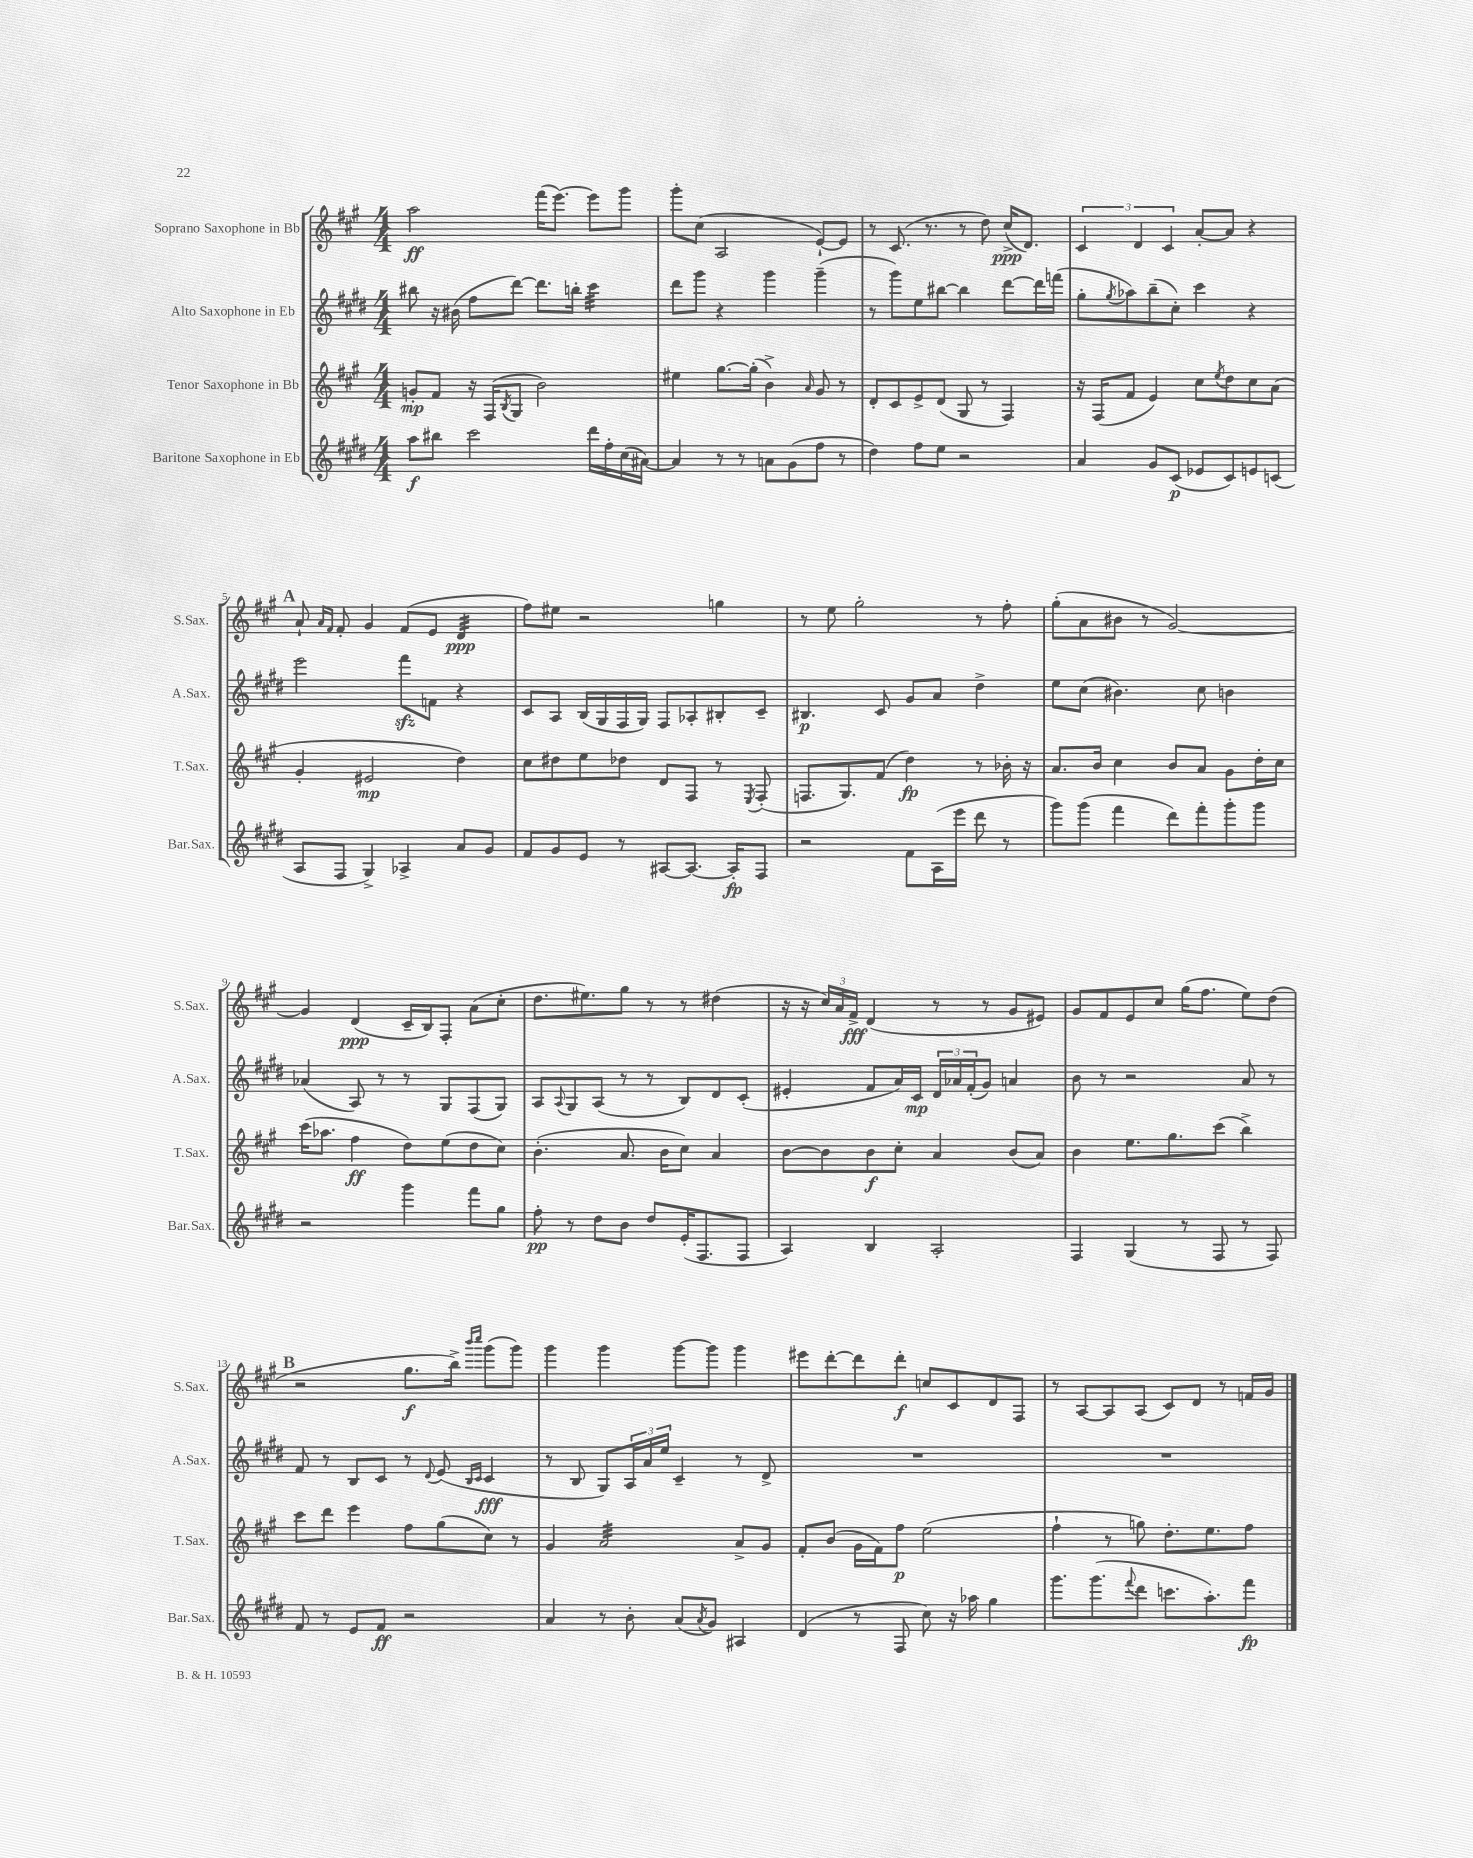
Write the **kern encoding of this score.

**kern	**kern	**kern	**kern
*staff4	*staff3	*staff2	*staff1
*clefG2	*clefG2	*clefG2	*clefG2
*k[f#c#g#d#]	*k[f#c#g#]	*k[f#c#g#d#]	*k[f#c#g#]
*M4/4	*M4/4	*M4/4	*M4/4
8aa\L	8g'/L	8bb#\	2aa\
8bb#\J	8f#/J	16r	.
.	.	(16b#\	.
2ccc#\	16r	8ff#\L	.
.	(16F#/LK	.	.
.	8qB/	.	.
.	8G#/J	[8ddd#\J)	.
.	2b\)	8.ddd#\]L	(16fff#\LK
.	.	.	[8.eee\J)
.	.	16bb'\Jk	.
16ddd#\LL	.	4ccc#\	8eee\]L
16ff#'\	.	.	.
(16cc#\	.	.	8ggg#\J
[16a#\JJ)	.	.	.
=	=	=	=
4a#/]	4ee#\	8ddd#\L	8ggg#'\L
.	.	8ggg#\J	(8cc#\J
8r	[8.gg#\L	4r	2A/
8r	.	.	.
.	(16gg#'\]Jk	.	.
8a\L	4b^\)	4ggg#\	.
(8g#\	.	.	.
.	16qqa/	.	.
8ff#\J	8g#/	(4ggg#~\	[8e`/L)
8r	8r	.	8e/]J
=	=	=	=
4dd#\)	8d'/L	8r	8r
.	8c#/	8ggg#\L)	(8.c#/
8ff#\L	8e^/	8ee\	.
.	.	.	8.r
8ee\J	(8d/J	[8bb#\J	.
2r	8G#/	4bb#\]	8r
.	8r	.	8dd\)
.	4F#/)	[8ddd#\L	(16cc#^/LK
.	.	.	8.d/J)
.	.	16ddd#\]L	.
.	.	(16fff\JJ	.
=	=	=	=
4a/	16r	8gg#'\L	6c#/
.	(16F#/LK	.	.
.	.	8qgg#/	.
.	8f#/J	8aa-\)	.
.	.	.	6d/
8g#/L	4e/)	(8bb~\	.
.	.	.	6c#/
(8c#/J	.	8cc#'\J)	.
8e-/L	8cc#\L	4ccc#\	[8a'/L
.	8qee/	.	.
8c#/)	8dd\	.	8a/]J
8e/	8cc#\	4r	4r
(8c/J	(8a\J	.	.
=	=	=	=
8A/L	4g#'/	2eee\	8a`/
.	.	.	16qqa/LL
.	.	.	16qqf#/JJ
8F#/J	.	.	8f#'/
4G#^/)	2e#/	.	4g#/
4A-^/	.	8fff#\L	(8f#/L
.	.	8f\J	8e/J
8a/L	4dd\)	4r	4d/
8g#/J	.	.	.
=	=	=	=
8f#/L	8cc#\L	8c#/L	8ff#\L)
8g#/	8dd#\	8A/J	8ee#\J
8e/J	8ee\	(16B/LL	2r
.	.	16G#/	.
8r	8dd-\J	16F#/	.
.	.	16G#/JJ)	.
[8A#/L	8d/L	8F#/L	.
8.A#/_J	8F#/J	8A-'/	.
.	8r	8B#'/	4gg\
16A#'/]LK	.	.	.
.	8qE/	.	.
8F#/J	(8F#'/	8c#~/J	.
=	=	=	=
2r	8.F/L	4.B#/	8r
.	.	.	8ee\
.	8.G#/)	.	.
.	.	.	2gg#'\
.	(8f#/J	8c#/	.
8f#\L	4dd\)	8g#/L	.
(16A\L	.	8a/J	.
16eee\JJ	.	.	.
8ddd#\	8r	4dd#^\	8r
8r	16b-'\	.	8ff#'\
.	16r	.	.
=	=	=	=
8ggg#\L)	8.a/L	8ee\L	(8gg#'\L
(8ggg#\J	.	(8cc#\J	8a\
.	16b/Jk	.	.
4fff#\	4cc#\	4.b#\)	8b#\J
.	.	.	8r
8ddd#\L)	8b/L	.	[2g#/)
8fff#'\	8a/J	8cc#\	.
8ggg#'\	8g#\L	4b\	.
8ggg#\J	16dd'\L	.	.
.	16cc#\JJ	.	.
=	=	=	=
2r	(16ccc#\LK	(4a-/	4g#/]
.	8.aa-\J	.	.
.	4ff#\	8A/)	(4d/
.	.	8r	.
4ggg#\	8dd\L)	8r	16c#~/LL
.	.	.	16B/J)
.	(8ee\	8G#/L	8F#'/J
8fff#\L	8dd\	(8F#/	(8a\L
8gg#\J	8cc#\J)	8G#/J)	8cc#'\J
=	=	=	=
8ff#'\	(4.b'\	8A/L	8.dd\L
.	.	8qqA/	.
8r	.	8G#/	.
.	.	.	8.ee#\)
8dd#\L	.	(8A/J	.
8b\J	8.a/	8r	8gg#\J
8dd#/L	.	8r	8r
.	16b\LK	.	.
(16e'/K	8cc#\J)	8B/L)	8r
8.F#/	.	.	.
.	4a/	8d#/	(4dd#\
8F#/J	.	(8c#'/J	.
=	=	=	=
4A/)	[8b\L	4e#'/	16r
.	.	.	16r
.	8b\]	.	24cc#/LL)
.	.	.	24a/
.	.	.	24f#^/JJ
4B/	8b\	8f#/L	(4d/
.	8cc#'\J	16a/L)	.
.	.	16c#/JJ	.
2A'/	4a/	24d#/LL	8r
.	.	24a-/	.
.	.	(24f#'/J	.
.	.	8g#/J)	8r
.	(8b/L	4a/	8g#/L
.	8a/J)	.	8e#/J)
=	=	=	=
4F#/	4b\	8b\	8g#/L
.	.	8r	8f#/
(4G#/	8.ee\L	2r	8e/
.	.	.	8cc#/J
.	8.gg#\	.	.
8r	.	.	(16gg#\LK
.	.	.	8.ff#\J
8F#/	(8ccc#\J	.	.
8r	4bb^\)	8a/	8ee\L)
8F#/)	.	8r	(8dd\J
=	=	=	=
8f#/	8ccc#\L	8f#/	2r
8r	8ddd\J	8r	.
8e/L	4eee\	8B/L	.
8f#/J	.	8c#/J	.
2r	8ff#\L	8r	8.gg#\L
.	.	8qqd#/	.
.	(8gg#\	(8e/	.
.	.	.	16bb^\Jk)
.	.	16qqB/LL	16qqbbb/LL
.	.	16qqc#/JJ	16qqcccc#/JJ
.	8cc#\J)	4c#/	(8ggg#\L
.	8r	.	8ggg#\J)
=	=	=	=
4a/	4g#/	8r	4ggg#\
.	.	8B/	.
8r	2a/	8G#/L)	4ggg#\
8b'\	.	24A/L	.
.	.	24a/	.
.	.	24ee/JJ	.
(8a/L	.	4c#~/	[8ggg#\L
8qa/	.	.	.
8g#/J)	.	.	8ggg#\]J
4A#/	8a^/L	8r	4ggg#\
.	8g#/J	8d#^/	.
=	=	=	=
(4d#/	8f#'/L	1r	8eee#\L
.	(8b/J	.	[8ddd'\
8r	16g#\LL	.	8ddd\]
.	16f#\J)	.	.
8F#/	8ff#\J	.	8ddd'\J
8cc#\)	(2ee\	.	8cc/L
16r	.	.	8c#/
16aa-\	.	.	.
4gg#\	.	.	8d/
.	.	.	8F#/J
=	=	=	=
8.ggg#\L	4ff#`\	1r	8r
.	.	.	[8A/L
(8.ggg#\	.	.	.
.	8r	.	8A/]
8qqfff#/	.	.	.
8ddd#\J	8gg\)	.	(8A/J
8.ccc\L	8.dd'\L	.	8c#/L)
.	.	.	8d/J
8.aa'\)	8.ee\	.	.
.	.	.	8r
8fff#\J	8ff#\J	.	16f/LL
.	.	.	16g#/JJ
==	==	==	==
*-	*-	*-	*-
